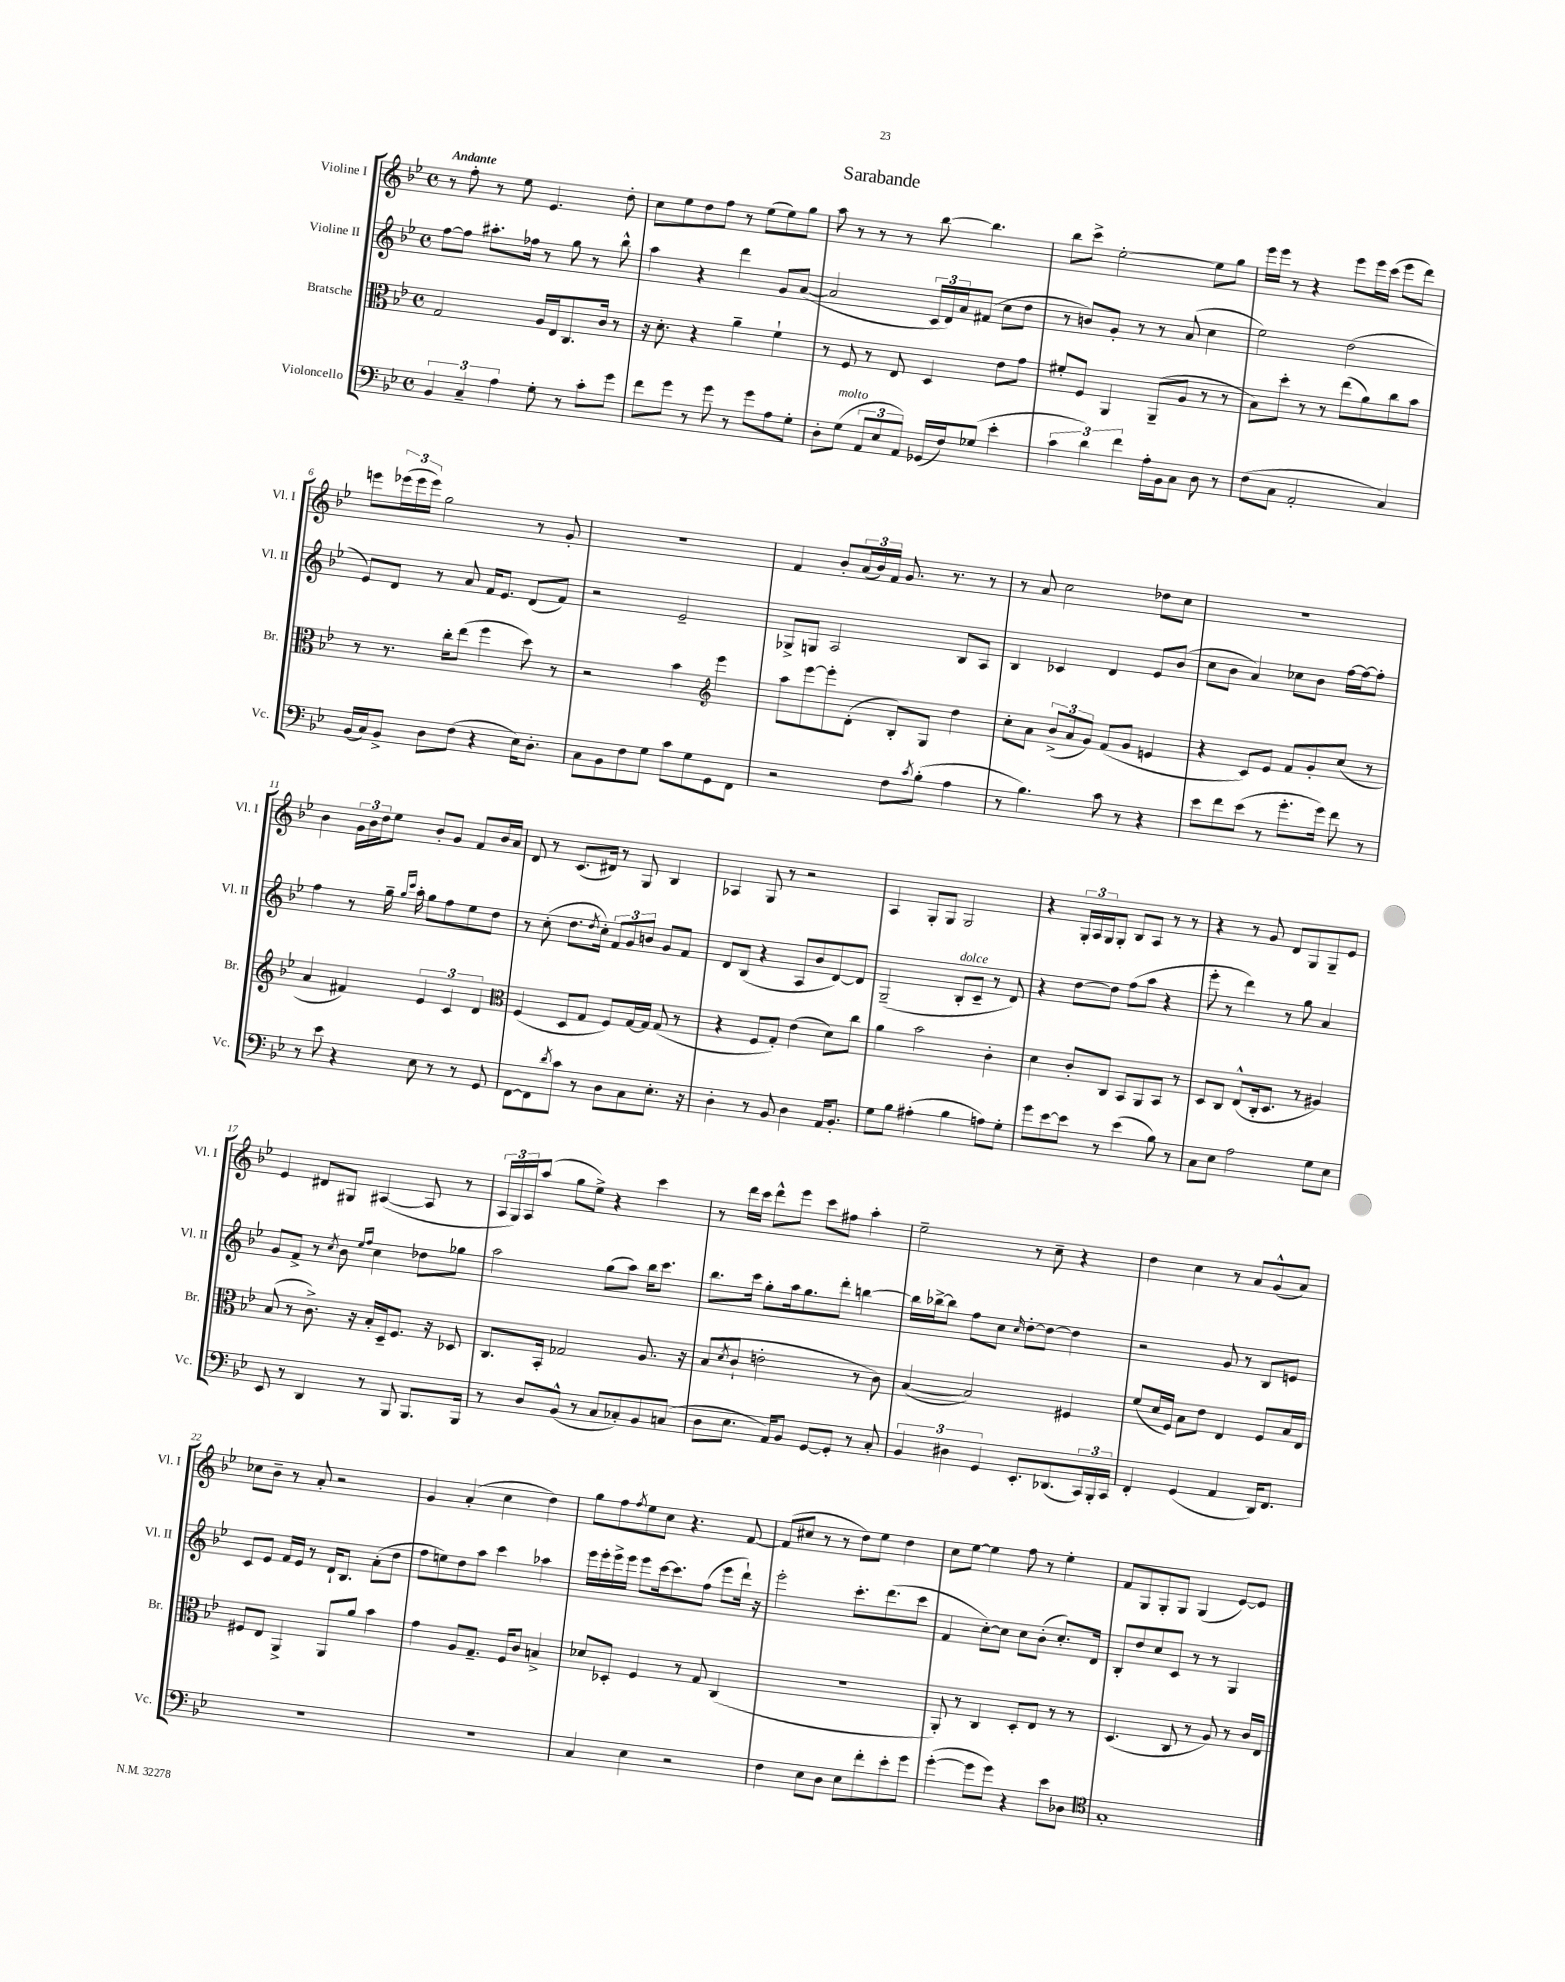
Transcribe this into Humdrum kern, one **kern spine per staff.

**kern	**kern	**kern	**kern
*part4	*part3	*part2	*part1
*staff4	*staff3	*staff2	*staff1
*I"Violoncello	*I"Bratsche	*I"Violine II	*I"Violine I
*I'Vc.	*I'Br.	*I'Vl. II	*I'Vl. I
*clefF4	*clefC3	*clefG2	*clefG2
*k[b-e-]	*k[b-e-]	*k[b-e-]	*k[b-e-]
*M4/4	*M4/4	*M4/4	*M4/4
*met(c)	*met(c)	*met(c)	*met(c)
=1	=1	=1	=1
!	!	!	!LO:TX:a:B:t=Andante
6BB-/	2G/	[8ff\L	8r
.	.	8ff\J]	8ff'\
6C~/	.	.	.
.	.	8.aa#X'\L	8r
6A\	.	.	.
.	.	.	8ee-\
.	.	16ff-X\Jk	.
8G'\	16A/LL	8r	4.e-/
.	16E-/J	.	.
8r	8.C/	8gg\	.
8c'\L	.	8r	.
.	16c/Jk	.	.
8g\J	8r	8bb-^^\	8dd'\
=2	=2	=2	=2
8f\L	16r	4aa\	8cc\L
.	8.d'\	.	.
8g\J	.	.	8ee-\
8r	4r	4r	8dd\
8g\	.	.	8ff\J
8r	4a~\	4ddd\	8r
8g\L	.	.	(8ee-\L
8A\	4f`\	8g/L	8ee-\)
8G'\J	.	([8a/J	8gg\J
=3	=3	=3	=3
8D'\L	8r	2a/]	8aa\
!LO:TX:a:i:t=molto	!	!	!
(8G\J	8F/	.	8r
12AA/L	8r	.	8r
12E-/	.	.	.
.	8E-/	.	8r
12AA/J)	.	.	.
(16GG-X/LL	4D/	24c/LL	[8bb-\
.	.	24d/)	.
16F/J)	.	.	.
.	.	24a/J	.
(8G-X/J	.	(8f#X/J	4.bb-\]
4e-'\	8e-\L	8cc\L	.
.	8g\J	8dd\J	.
=4	=4	=4	=4
6c\	8f#X'/L	8r	8bb-\L
.	8F/J	8bn/L)	8ccc^\J
6d\)	.	.	.
.	4AA/	8g'/J	[2ee-'\
6f\	.	.	.
.	.	8r	.
16A'\LL	(8AA~/L	8r	.
16BB-\J	.	.	.
8C\J	8A/J	(8a/	.
8D\	8r	4cc\	8ee-\L]
8r	8r	.	8gg\J
=5	=5	=5	=5
(8F\L	8B-\L)	2ee-\)	16eee-\LL
.	.	.	16eee-\JJ
8C\J	8dd'\J	.	8r
2AA'/	8r	.	4r
.	8r	.	.
.	(8ee-\L	(2dd\	8eee-\L
.	8a\)	.	16eee-\L
.	.	.	(16ccc\JJ
4C/)	8cc\	.	8eee-\L
.	8b-\J	.	8ddd\J)
!!LO:LB:g=z
=6	=6	=6	=6
(16BB-/LL	8r	8e-/L)	8eeen\L
16C/J)	.	.	.
8BB-^/J	8.r	8d/J	(24eee-X\L
.	.	.	24eee-\
.	.	.	24eee-\JJ)
8D\L	.	8r	2gg\
.	16cc'\KL	.	.
(8F\J	(8ee-\J	8a/	.
4r	4ff\	16f/KL	.
.	.	8.e-/J	.
16E-\KL)	8dd\)	(8d/L	8r
8.D'\J	.	.	.
.	8r	8f/J)	8g'/
=7	=7	=7	=7
8C\L	2r	2r	1r
8BB-\	.	.	.
8F\	.	.	.
8G\J	.	.	.
8c\L	4b-\	2e-~/	.
8G\	.	.	.
*	*clefG2	*	*
8GG\	4eee-\	.	.
8FF\J	.	.	.
=8	=8	=8	=8
2r	8aa\L	8G-X^/L	4f/
.	[8eee-\	8Gn/J	.
.	8eee-'\]	2A/	8b-'/L
.	(8d'\J	.	(24a/L
.	.	.	24b-/)
.	.	.	24f/JJ
8F\L	8B-'/L)	.	8.g/
8qc/	.	.	.
(8B-'\J	8G/J	.	.
.	.	.	8.r
4A\	4dd\	8B-/L	.
.	.	8A/J	8r
=9	=9	=9	=9
8r	8cc'\L	4B-/	8r
4.B-\)	8a\J	.	8a/
.	(12b-^/L	4c-X/	2cc\
.	12a/	.	.
.	12g/J)	.	.
8c\	(8f/L	4d/	.
8r	8g/J	.	.
4r	4en/	8e-/L	8dd-X\L
.	.	(8b-/J	8cc\J
=10	=10	=10	=10
8e-\L	4r	8cc\L	1r
8f\	.	8b-\J	.
(8e-\J	8c/L)	4a/)	.
8r	8e-/J	.	.
8.g'\L	8f/L	8cc-X\L	.
.	8g'/	8b-\J	.
16g\Jk)	.	.	.
8f\	(8cc/J	[16ff\LL	.
.	.	16ff\J_	.
8r	8r	8ff'\J]	.
!!LO:LB:g=z
=11	=11	=11	=11
8r	4a/	4ff\	4b-\
8e-\	.	.	.
4r	4f#X/)	8r	24g\LL
.	.	.	24b-\
.	.	.	24dd\J
.	.	16gg~\	8ee-\J
.	.	16qqgg/LL	.
.	.	16qqccc/JJ	.
.	.	16aa'\	.
8E-\	6e-/	8gg\L	8b-'/L
8r	.	8ff\	8g/J
.	6c/	.	.
8r	.	8ee-\	8f/L
.	6d/	.	.
8GG/	.	8dd\J	16b-/L
.	.	.	16a/JJ
=12	=12	=12	=12
*	*clefC3	*	*
[8FF\L	(4F/	8r	8d/
8FF\]	.	(8cc'\	8r
8qd/	.	.	.
8c\J	8D/L	8.dd\L	(8.c/L
8r	8G/J	.	.
.	.	8qdd/	.
.	.	16cc'\Jk)	16d#X/Jk)
8D\L	8F/L)	12f/L	8r
.	.	12g/	.
8C\	[16G/L	.	8G/
.	.	12bn/J	.
.	16G/JJ]	.	.
8.E-'\J	(8G/	8g/L	4B-/
.	8r	8f/J	.
16r	.	.	.
=13	=13	=13	=13
4D'\	4r	8d/L	4A-X/
.	.	(8B-/J	.
8r	8F/L	4r	8G/
8BB-/	8G'/J)	.	8r
4D\	(4e-\	8A/L	2r
.	.	8b-/	.
16AA/KL	8d\L)	[8d/)	.
8.BB-'/J	.	.	.
.	8cc\J	8d/J]	.
=14	=14	=14	=14
8G\L	4a\	(2G~/	4A/
8B-\J	.	.	.
(4A#X'\	2b-\	.	8G'/L
.	.	.	8G/J
!	!	!LO:TX:a:i:t=dolce	!
4B-\	.	8B-'/L	2G/
.	.	8c~/J	.
8An\L)	4c'\	8r	.
8G'\J	.	8d/)	.
=15	=15	=15	=15
8g\L	4d\	4r	4r
[8e-\	.	.	.
8e-\J]	8c'/L	[8dd\L	24G'/LL
.	.	.	24A/
.	.	.	24G/J
8r	8C/J	8dd\J]	8G'/J
(4e-\	8BB-/L	(8ff\L	8B-/L
.	8AA/	8aa\J	8A/J
8B-\)	8BB-/J	4r	8r
8r	8r	.	8r
=16	=16	=16	=16
8C\L	8D/L	8eee-'\	4r
8E-\J	8C/J	8r	.
2A\	(8E-^^/L	4ddd\)	8r
.	16C'/k	.	8g/
.	8.D/J	.	.
.	.	8r	8d/L
.	8r	8gg\	8G/
8G\L	4A#X/)	4a/	8G~/
8E-\J	.	.	8e-/J
!!LO:LB:g=z
=17	=17	=17	=17
8EE-/	(8B-/	8g/L	4e-/
8r	8r	8f^/J	.
4DD/	8.c^\)	8r	8d#X/L
.	.	8qcc/	.
.	.	8b-\	8G#X/J
.	16r	.	.
.	.	16qqee-/LL	.
.	.	16qqff/JJ	.
8r	16B-'/LL	4cc\	([4A#X/
.	16D~/J	.	.
8BBB-/	8.F/J	.	.
8.BBB-/L	.	8dd-X\L	8A#/]
.	16r	.	.
.	8D-X/	8gg-X\J	8r
16BBB-/Jk	.	.	.
=18	=18	=18	=18
8r	8.C/L	2aa\	24A/LL
.	.	.	24G/)
.	.	.	24A/J
8D/L	.	.	(8aa/J
.	16BB-'/Jk	.	.
(8BB-^^/J	2G-X/	.	8gg\L
8r	.	.	8ee-^\J)
8C/L	.	(8gg\L	4r
8C-X'/)	.	8aa\J)	.
8BB-/	8.A/	16bb-\KL	4ccc\
.	.	8.ccc\J	.
(8Cn/J	.	.	.
.	16r	.	.
=19	=19	=19	=19
8D\L	(8B-/L	8.bb-\L	8r
.	8qd/	.	.
8.E-\J	8c`/J	.	16ddd\LL
.	.	16ccc\Jk	16ccc\JJ
.	2en'\	8gg'\L	8ddd^^\L
16AA/KL)	.	.	.
8BB-/J	.	16aa\k	8eee-\J
.	.	8.gg\	.
[8GG/L	.	.	8ccc\L
8GG'/J]	.	8ddd'\J	8ff#X\J
8r	8r	[4bbn\	4aa'\
8C'/	8c\)	.	.
=20	=20	=20	=20
6BB-/	([4B-/	16bb\LL]	2ee-~\
.	.	[16bb-X^\J	.
.	.	8bb-\J]	.
6D#X\	.	.	.
.	2B-/])	8ff\L	.
6GG/	.	.	.
.	.	8cc\J	.
.	.	16qqcc/	.
8.EE-'/L	.	[8dd'\L	8r
.	.	8dd\J_	8cc~\
(8.DD-X/	.	.	.
.	4F#X/	4dd\]	4r
24CC/L)	.	.	.
24BBB-'/	.	.	.
24CC/JJ	.	.	.
=21	=21	=21	=21
4FF'/	(8f/L	2r	4dd\
.	16d/L	.	.
.	16F/JJ)	.	.
(4GG/	8B-\L	.	4cc\
.	8e-\J	.	.
4AA/	4E-/	8g/	8r
.	.	8r	8a/L
16DD/KL)	8F/L	8B-/L	(8g^^/
8.FF/J	.	.	.
.	16B-/L	8en/J	8a/J)
.	16E-/JJ	.	.
!!LO:LB:g=z
=22	=22	=22	=22
1r	8F#X/L	8c/L	8cc-X\L
.	8E-/J	8e-/J	8b-~\J
.	4AA^/	16f/LL	8r
.	.	16e-/JJ	.
.	.	8r	8a'/
.	8AA/L	16d`/KL	2r
.	.	8.B-/J	.
.	8a/J	.	.
.	4b-\	(8a'\L	.
.	.	8dd\J	.
=23	=23	=23	=23
1r	4g\	8ff\L	4g/
.	.	8een\)	.
.	8A/L	8dd\	(4a'/
.	8.G~/J	8aa\J	.
.	.	4ccc\	4cc\
.	16F/KL	.	.
.	8c/J	.	.
.	4Bn^/	4aa-X\	4dd\)
=24	=24	=24	=24
4C/	8d-X/L	16eee-\LL	8gg\L
.	.	16eee-'\	.
.	8D-X'/J	16eee-^\	8ff\
.	.	16eee-\JJ	.
.	.	.	8qff/
4E-\	4F/	8eee-\L	8ee-\
.	.	[16ccc\k	8cc\J
.	.	8.ccc\]	.
2r	8r	.	4.r
.	8G/	(8ff\J	.
.	(4C/	8eee-\L	.
.	.	16ddd`\Jk)	[8f/
.	.	16r	.
=25	=25	=25	=25
4F\	1r	2eee-'\	(8f/L]
.	.	.	8cc#X/J
8E-\L	.	.	8r
8D\J	.	.	8r
8E-\L	.	8.ccc'\L	8dd\L)
8f'\	.	.	8ee-\J
.	.	(8.ddd\	.
8e-'\	.	.	4dd\
8g\J	.	8ccc\J	.
=26	=26	=26	=26
([4g'\	8AA'/)	4f/	8cc\L
.	8r	.	[8ee-\J
8g\L]	4C/	[8cc'\L)	4ee-\]
8g\J)	.	8cc\J]	.
4r	8D'/L	8cc\L	8ff\
.	8E-/J	(8b-'\J	8r
8e-\L	8r	8.cc'/L)	4ee-'\
8D-X\J	8r	.	.
.	.	16d/Jk	.
=27	=27	=27	=27
*clefC4	*	*	*
1G'	(4.D/	8B-'/L	8f/L
.	.	8dd/	8G/
.	.	8cc/	8G'/
.	8C/	8c/J	8G/J
.	8r	8r	(4G/
.	8A/)	8r	.
.	8r	4G/	[8e-/L)
.	16c/LL	.	8e-/J]
.	16E-/JJ	.	.
==	==	==	==
*-	*-	*-	*-
